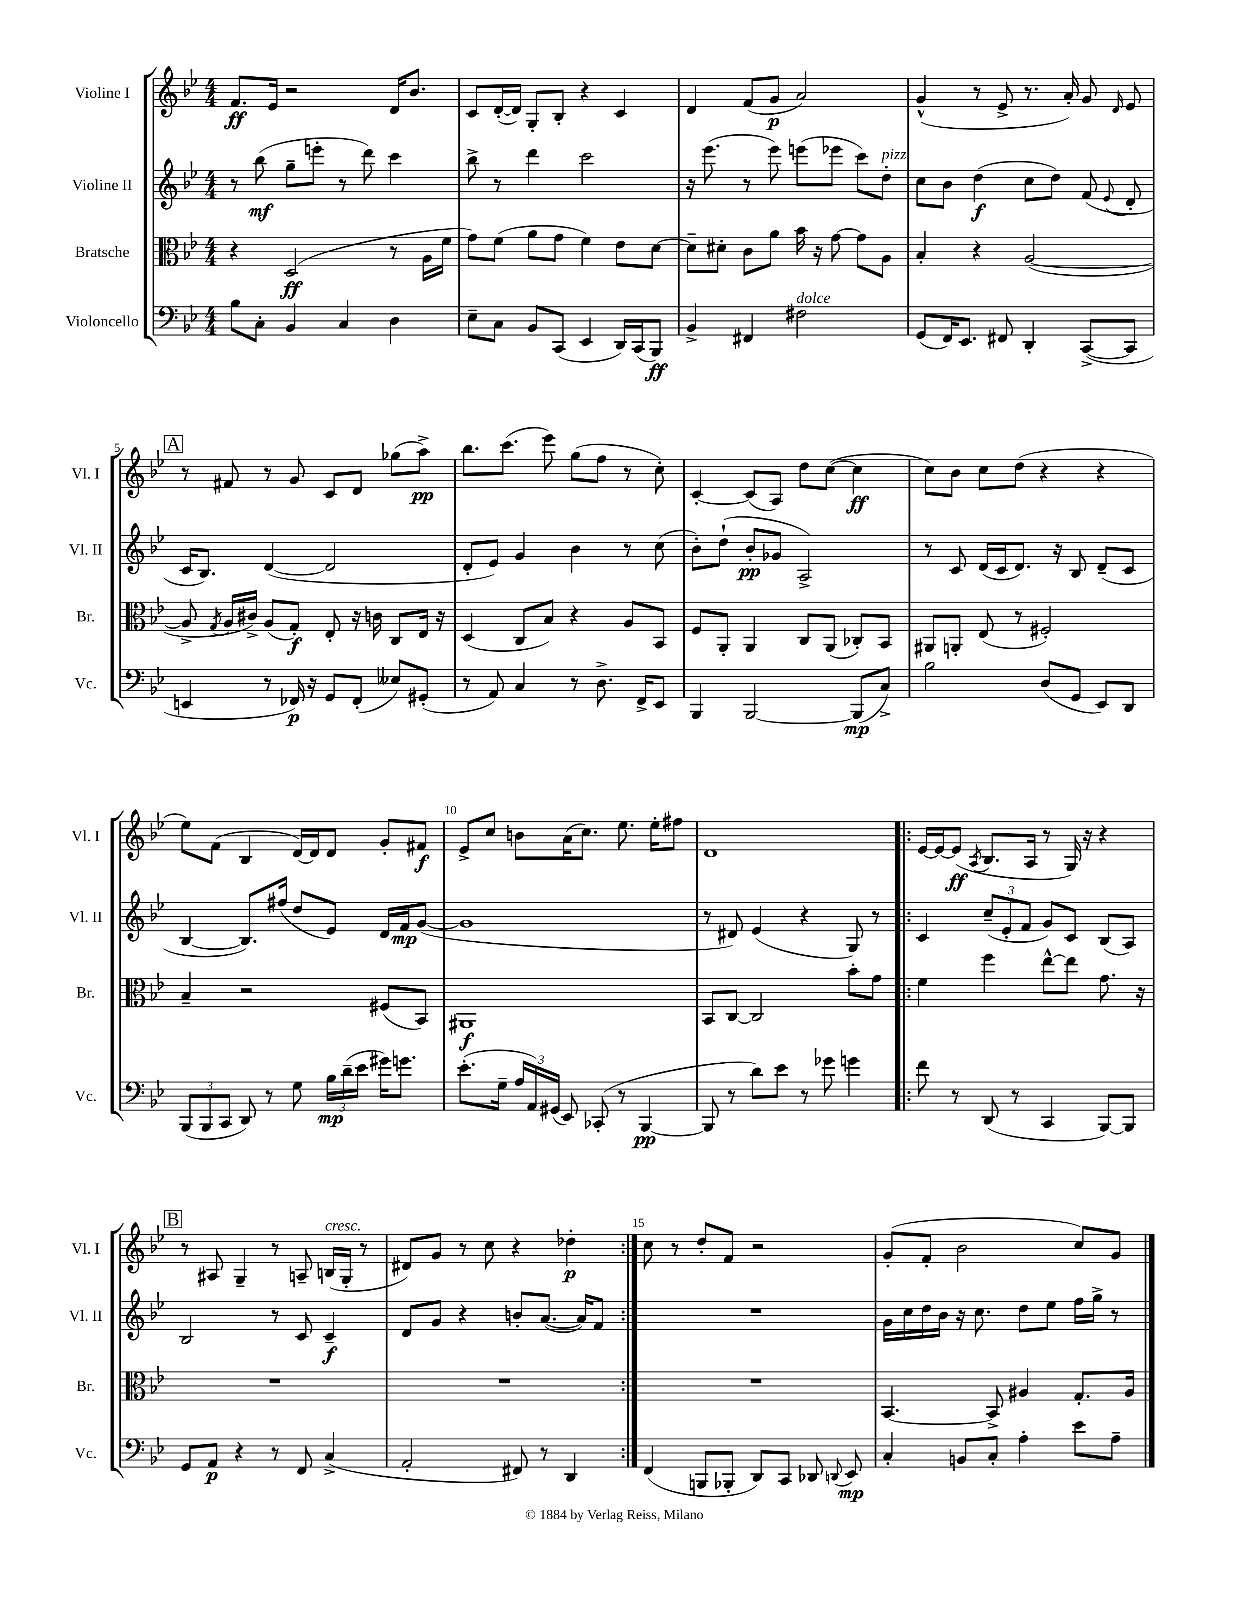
<<
\new StaffGroup <<
\new Staff = "s0" \with { instrumentName = "Violine I" shortInstrumentName = "Vl. I" } {
    \clef treble \key bes \major \numericTimeSignature \time 4/4
    \autoBeamOff f'8.[\ff ees'16] r2 d'16[ bes'8.] |
    c'8[ d'16~-.( d'16]) g8[-. bes8]-. r4 c'4 |
    d'4 f'8[( g'8]\p a'2) |
    g'4-^( r8 ees'8-> r8. a'16-.) g'8 \grace { d'16 } ees'8 |
    \mark \markup { \box "A" } r8 fis'8 r8 g'8 c'8[ d'8] ges''8[( a''8]->\pp) |
    bes''8.[ c'''8.]( ees'''8) g''8[( f''8] r8 c''8-.) |
    c'4~-. c'8[( a8]) d''8[ c''8]~( c''4\ff |
    c''8[) bes'8] c''8[ d''8]( r4 r4 |
    ees''8[) f'8]( bes4 d'16[~) d'16 d'8] g'8[-. fis'8]\f |
    ees'8[-> c''8] b'8[ a'16( c''8.]) ees''8. ees''16[-. fis''8] |
    d'1 |
    \repeat volta 2 { ees'16[~ ees'16~ ees'8]\ff( \acciaccatura { a8 } bes8.[ a16] r8 g16) r16 r4 |
    \mark \markup { \box "B" } r8 ais8 g4-- r8 a8-- b16[^\markup { \italic "cresc." }( g16]-. r8 |
    dis'8[) g'8] r8 c''8 r4 des''4-.\p | }
    c''8 r8 d''8[-. f'8] r2 |
    g'8[-.( f'8]-. bes'2 c''8[) g'8] \bar "|." |
}
\new Staff = "s1" \with { instrumentName = "Violine II" shortInstrumentName = "Vl. II" } {
    \clef treble \key bes \major \numericTimeSignature \time 4/4
    \autoBeamOff r8 bes''8\mf( g''8[-- e'''8]-. r8 d'''8) c'''4 |
    bes''8-> r8 d'''4 c'''2 |
    r16 ees'''8.( r8 ees'''8) e'''8[( ees'''8] c'''8[) d''8]-.^\markup { \italic "pizz." } |
    c''8[ bes'8] d''4\f( c''8[ d''8]) f'8( \appoggiatura { ees'8 } d'8-. |
    \mark \markup { \box "A" } c'16[ bes8.]) d'4~( d'2 |
    d'8[-. ees'8]) g'4 bes'4 r8 c''8( |
    bes'8[-.) d''8]-!( bes'8[-.\pp ges'8] a2->) |
    r8 c'8 d'16[( c'16 d'8.]) r16 bes8 d'8[--( c'8] |
    bes4~ bes8.[) fis''16]( d''8[ ees'8]) d'16[ f'16\mp g'8]~( |
    g'1 |
    r8 dis'8) ees'4( r4 g8) r8 |
    \repeat volta 2 { c'4 \tuplet 3/2 { c''8[--( ees'8-. f'8] } g'8[) c'8] bes8[( a8]) |
    \mark \markup { \box "B" } bes2 r8 c'8 c'4--\f |
    d'8[ g'8] r4 b'8[-. a'8.]~( a'16[) f'8] | }
    R1 |
    g'16[ c''16 d''16 bes'16] r16 c''8. d''8[ ees''8] f''16[ g''16]-> r8 \bar "|." |
}
\new Staff = "s2" \with { instrumentName = "Bratsche" shortInstrumentName = "Br." } {
    \clef alto \key bes \major \numericTimeSignature \time 4/4
    \autoBeamOff r4 d2\ff( r8 a16[ f'16] |
    g'8[) f'8]( a'8[ g'8] f'4) ees'8[ d'8]~ |
    d'8[-- dis'8]-. c'8[ a'8] bes'16 r16 g'8~ g'8[ a8] |
    bes4-. r4 a2~( |
    \mark \markup { \box "A" } a8-> \acciaccatura { g8 } a16[ cis'16]->) a8[( g8]-.\f) ees8-. r16 c'16 c8[ ees16] r16 |
    d4( c8[ bes8]) r4 a8[ bes,8] |
    f8[ a,8]-. a,4 c8[ a,8]( ces8[-.) bes,8] |
    ais,8[ a,8]-. ees8( r8 fis2-.) |
    bes4-- r2 fis8[( bes,8]) |
    ais,1\f |
    bes,8[ c8]~ c2 bes'8[-. g'8] |
    \repeat volta 2 { f'4 f''4 ees''8[~-^ ees''8] g'8. r16 |
    \mark \markup { \box "B" } R1 |
    R1 | }
    R1 |
    bes,4.~ bes,8-> ais4 g8.[-. ais16] \bar "|." |
}
\new Staff = "s3" \with { instrumentName = "Violoncello" shortInstrumentName = "Vc." } {
    \clef bass \key bes \major \numericTimeSignature \time 4/4
    \autoBeamOff bes8[ c8]-. bes,4 c4 d4 |
    ees8[-- c8] bes,8[ c,8]( ees,4 d,16[) c,16( bes,,8]\ff) |
    bes,4-> fis,4 fis2^\markup { \italic "dolce" } |
    g,8[( f,16) ees,8.] fis,8 d,4-. c,8[~->( c,8] |
    \mark \markup { \box "A" } e,4 r8 fes,16\p) r16 g,8[ fes,8]-.( eeses8[) gis,8]-.( |
    r8 a,8) c4 r8 d8.-> f,16[-> ees,8] |
    bes,,4 bes,,2~ bes,,8[\mp( c8]->) |
    bes2 d8[( g,8] ees,8[) d,8] |
    \tuplet 3/2 { bes,,8[( bes,,8 c,8] } d,8) r8 g8 \tuplet 3/2 { bes16[\mp d'16--( ees'16] } gis'16[) g'8.] |
    ees'8.[-.( g16]-- \tuplet 3/2 { a16[ a,16) gis,16]( } ees,8) ces,8-.( r8 bes,,4~\pp |
    bes,,8 r8 d'8[) ees'8] r8 ges'8 g'4 |
    \repeat volta 2 { f'8 r8 d,8( r8 c,4 bes,,8[~) bes,,8] |
    \mark \markup { \box "B" } g,8[ a,8]\p r4 r8 f,8 c4->( |
    a,2-. fis,8) r8 d,4 | }
    f,4( b,,8[ bes,,8]-. d,8[) c,8] des,8 \appoggiatura { d,8 } ees,8\mp |
    c4-. b,8[ c8]-. a4-. ees'8[ a8]-- \bar "|." |
}
>>
>>
\layout { \context { \Score \override BarNumber.break-visibility = ##(#f #t #t) barNumberVisibility = #(every-nth-bar-number-visible 5) } }
